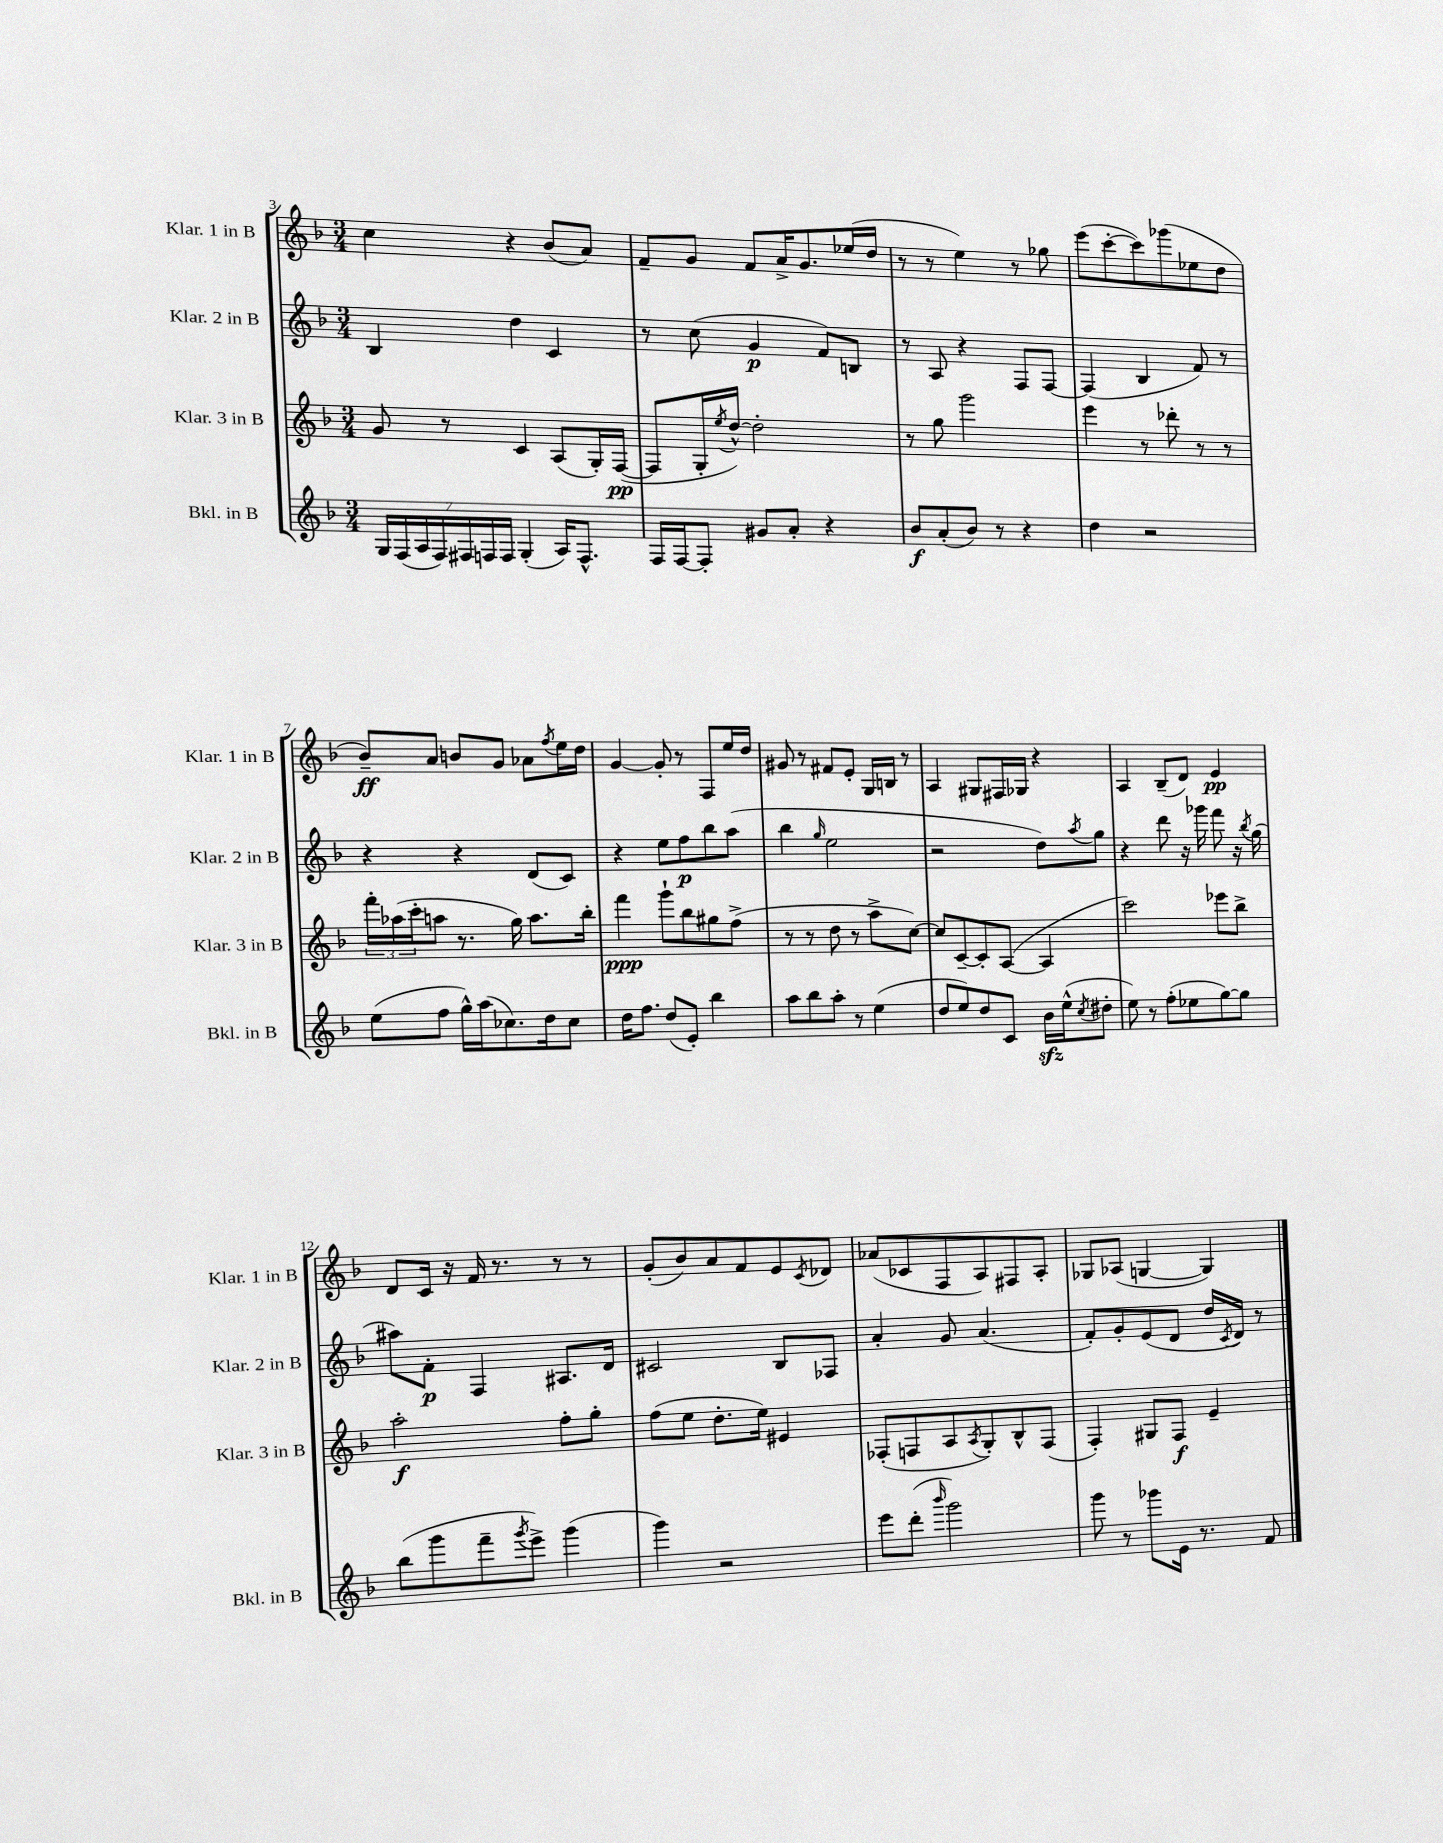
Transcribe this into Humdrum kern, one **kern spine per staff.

**kern	**dynam	**kern	**dynam	**kern	**dynam	**kern	**dynam
*part4	*part4	*part3	*part3	*part2	*part2	*part1	*part1
*staff4	*staff4	*staff3	*staff3	*staff2	*staff2	*staff1	*staff1
*I"Bkl. in B	*	*I"Klar. 3 in B	*	*I"Klar. 2 in B	*	*I"Klar. 1 in B	*
*I'Bkl. in B	*	*I'Klar. 3 in B	*	*I'Klar. 2 in B	*	*I'Klar. 1 in B	*
*clefG2	*	*clefG2	*	*clefG2	*	*clefG2	*
*k[b-]	*	*k[b-]	*	*k[b-]	*	*k[b-]	*
*M3/4	*	*M3/4	*	*M3/4	*	*M3/4	*
=3	=3	=3	=3	=3	=3	=3	=3
28G/LL	.	8g/	.	4B-/	.	4cc\	.
(28F/	.	.	.	.	.	.	.
28A/	.	.	.	.	.	.	.
28F/)	.	.	.	.	.	.	.
.	.	8r	.	.	.	.	.
28F#X/	.	.	.	.	.	.	.
28Fn/	.	.	.	.	.	.	.
28F/JJ	.	.	.	.	.	.	.
(4G'/	.	4c/	.	4dd\	.	4r	.
16A/KL)	.	(8A/L	.	4c/	.	(8b-/L	.
8.F^^/J	.	.	.	.	.	.	.
.	.	16G'/L)	.	.	.	8a/J)	.
.	.	([16F/JJ	pp	.	.	.	.
=4	=4	=4	=4	=4	=4	=4	=4
16F/LL	.	8F/L]	.	8r	.	8f~/L	.
[16F/J	.	.	.	.	.	.	.
8F'/J]	.	16G'/L	.	(8cc\	.	8g/J	.
.	.	8qee/	.	.	.	.	.
.	.	[16dd^^/JJ)	.	.	.	.	.
8g#X/L	.	2dd'\]	.	4g/	p	8f/L	.
8a'/J	.	.	.	.	.	16a^/K	.
.	.	.	.	.	.	8.g/	.
4r	.	.	.	8f/L)	.	.	.
.	.	.	.	8Bn/J	.	(16ee-X/L	.
.	.	.	.	.	.	16dd/JJ	.
=5	=5	=5	=5	=5	=5	=5	=5
8b-/L	f	8r	.	8r	.	8r	.
(8a'/	.	8gg\	.	8A/	.	8r	.
8b-/J)	.	2ggg\	.	4r	.	4ee\)	.
8r	.	.	.	.	.	.	.
4r	.	.	.	8F/L	.	8r	.
.	.	.	.	[8F/J	.	8gg-X\	.
=6	=6	=6	=6	=6	=6	=6	=6
4dd\	.	4eee\	.	(4F/]	.	(8eee\L	.
.	.	.	.	.	.	[8ccc'\	.
2r	.	8r	.	4B-/	.	8ccc\])	.
.	.	8ddd-X'\	.	.	.	(8ggg-X\	.
.	.	8r	.	8f/)	.	8ee-X\	.
.	.	8r	.	8r	.	8dd\J	.
!!LO:LB:g=z
=7	=7	=7	=7	=7	=7	=7	=7
(8ee\L	.	24fff'\LL	.	4r	.	8b-~/L)	ff
.	.	(24aa-X\	.	.	.	.	.
.	.	24ccc'\J	.	.	.	.	.
8ff\J	.	8aan\J	.	.	.	8a/J	.
16gg^^\LL)	.	8.r	.	4r	.	8bn/L	.
(16aa\J	.	.	.	.	.	.	.
8.cc-X\)	.	.	.	.	.	8g/J	.
.	.	16gg\)	.	.	.	.	.
.	.	8.aa\L	.	(8d/L	.	8a-X\L	.
16dd\k	.	.	.	.	.	.	.
.	.	.	.	.	.	8qff/	.
8cc-\J	.	.	.	8c/J)	.	16ee\L	.
.	.	16bb-'\Jk	.	.	.	16dd\JJ	.
=8	=8	=8	=8	=8	=8	=8	=8
16dd\KL	.	4fff\	ppp	4r	.	[4g/	.
8.ff\J	.	.	.	.	.	.	.
(8dd/L	.	8ggg`\L	.	8ee\L	.	8g'/]	.
8e'/J)	.	8bb-\	.	8ff\	p	8r	.
4bb-\	.	8gg#X\	.	8bb-\	.	8F/L	.
.	.	(8ff^\J	.	(8aa\J	.	16ee/L	.
.	.	.	.	.	.	16dd/JJ	.
=9	=9	=9	=9	=9	=9	=9	=9
8aa\L	.	8r	.	4bb-\	.	8g#X/	.
8bb-\	.	8r	.	.	.	8r	.
.	.	.	.	16qqgg/	.	.	.
8aa'\J	.	8dd\	.	2ee\	.	8f#X/L	.
8r	.	8r	.	.	.	8e'/J	.
(4ee\	.	8aa^\L	.	.	.	16G/LL	.
.	.	.	.	.	.	16Bn/JJ	.
.	.	[8cc\J)	.	.	.	8r	.
=10	=10	=10	=10	=10	=10	=10	=10
8dd/L	.	8cc/L]	.	2r	.	4A/	.
8ee/)	.	[8c~/	.	.	.	.	.
8dd/	.	8c'/]	.	.	.	8G#X/L	.
8c/J	.	([8A/J	.	.	.	16F#X/L	.
.	.	.	.	.	.	16G-X/JJ	.
16b-zz\LL	.	4A/]	.	8dd\L)	.	4r	.
(16ee^^\J	.	.	.	.	.	.	.
8qcc/	.	.	.	8qaa/	.	.	.
8dd#X'\J	.	.	.	8gg\J	.	.	.
=11	=11	=11	=11	=11	=11	=11	=11
8ee\)	.	2ccc\)	.	4r	.	4A/	.
8r	.	.	.	.	.	.	.
(8ff'\L	.	.	.	8ddd\	.	(8B-~/L	.
8ee-X\	.	.	.	16r	.	8d/J)	.
.	.	.	.	16ggg-X\	.	.	.
[8gg\)	.	8eee-X\L	.	8fff\	.	4e/	pp
8gg\J]	.	8bb-^\J	.	16r	.	.	.
.	.	.	.	8qbb-/	.	.	.
.	.	.	.	(16gg\	.	.	.
!!LO:LB:g=z
=12	=12	=12	=12	=12	=12	=12	=12
(8bb-\L	.	2aa'\	f	8aa#X\L)	.	8d/L	.
8ggg\	.	.	.	8f'\J	p	16c/Jk	.
.	.	.	.	.	.	16r	.
8fff~\	.	.	.	4F/	.	16f/	.
.	.	.	.	.	.	8.r	.
8qggg/	.	.	.	.	.	.	.
8eee^\J)	.	.	.	.	.	.	.
(4ggg\	.	8ff'\L	.	8.A#X/L	.	8r	.
.	.	8gg'\J	.	.	.	8r	.
.	.	.	.	16d/Jk	.	.	.
=13	=13	=13	=13	=13	=13	=13	=13
4ggg\)	.	(8ff\L	.	2c#X/	.	(8g'/L	.
.	.	8ee\J	.	.	.	8b-/)	.
2r	.	8.dd'\L	.	.	.	8a/	.
.	.	.	.	.	.	8f/	.
.	.	16ee\Jk)	.	.	.	.	.
.	.	4e#X/	.	8B-/L	.	8e/	.
.	.	.	.	.	.	8qc/	.
.	.	.	.	8F-X/J	.	8d-X/J	.
=14	=14	=14	=14	=14	=14	=14	=14
8eee\L	.	(8F-X'/L	.	4a'/	.	(8a-X/L	.
(8ddd'\J	.	8Fn/	.	.	.	8c-X/	.
16qqbbb-/	.	.	.	.	.	.	.
2ggg\)	.	8A/	.	8g/	.	8F/	.
.	.	8qA/	.	.	.	.	.
.	.	8G'/)	.	(4.a/	.	8A/)	.
.	.	8B-^^/	.	.	.	8F#X/	.
.	.	(8F/J	.	.	.	8A'/J	.
=15	=15	=15	=15	=15	=15	=15	=15
8ggg\	.	4F'/)	.	8f'/L)	.	8G-X/L	.
8r	.	.	.	8g'/	.	(8A-X/J	.
8ggg-X\L	.	8G#X/L	.	(8e/	.	[4Gn/	.
16e\Jk	.	8F/J	f	8d/J	.	.	.
8.r	.	.	.	.	.	.	.
.	.	4e~/	.	16dd/LL	.	4G/])	.
.	.	.	.	8qc/	.	.	.
.	.	.	.	16d/JJ)	.	.	.
8f/	.	.	.	8r	.	.	.
==	==	==	==	==	==	==	==
*-	*-	*-	*-	*-	*-	*-	*-
